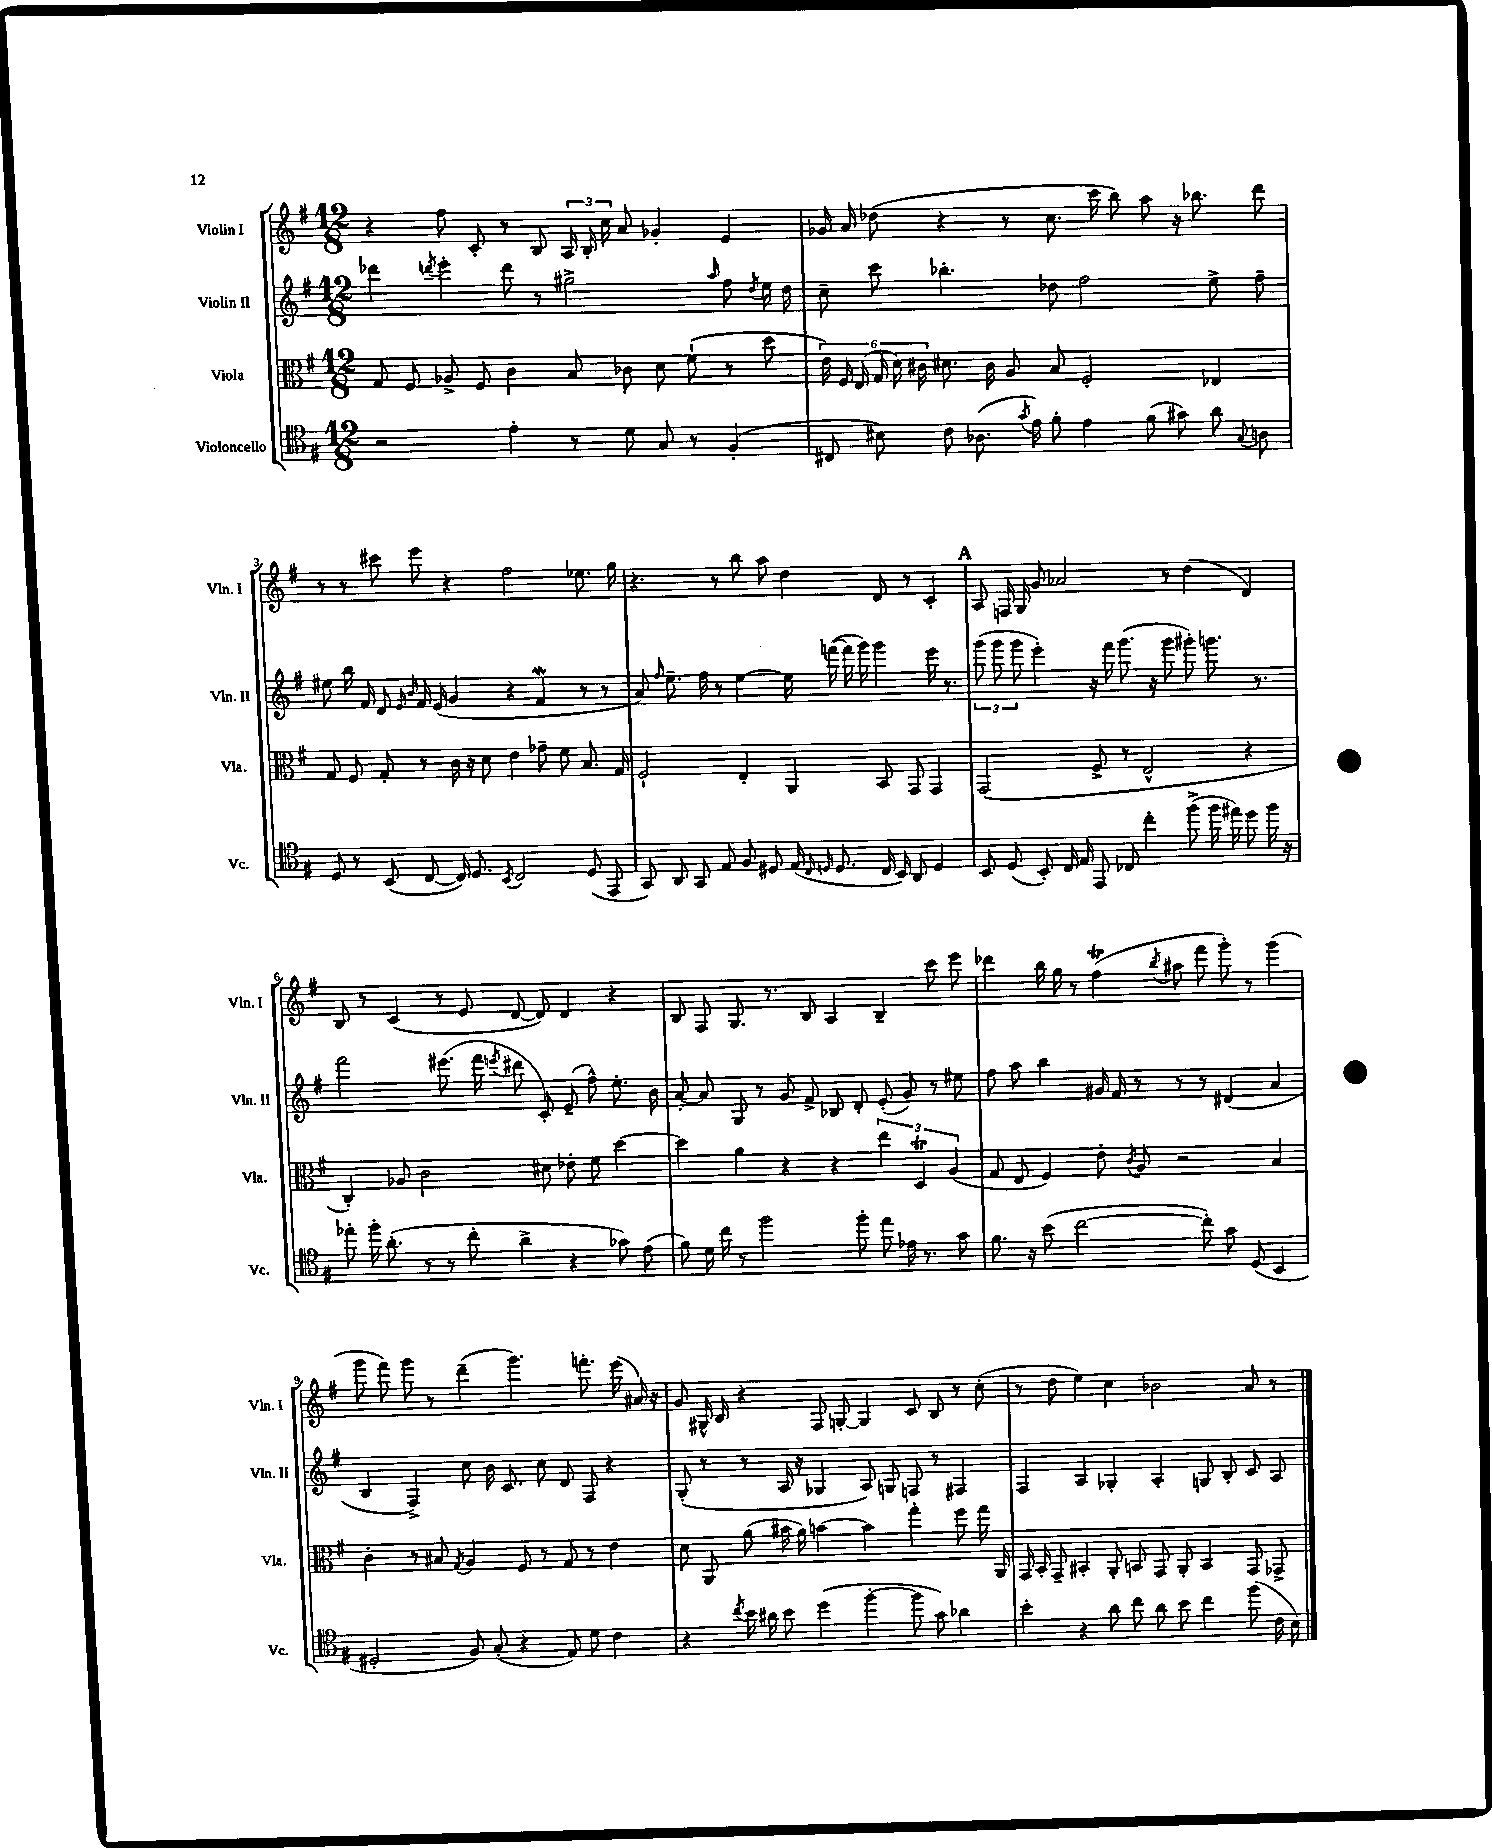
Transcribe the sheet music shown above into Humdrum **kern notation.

**kern	**kern	**kern	**kern
*part4	*part3	*part2	*part1
*staff4	*staff3	*staff2	*staff1
*I"Violoncello	*I"Viola	*I"Violin II	*I"Violin I
*I'Vc.	*I'Vla.	*I'Vln. II	*I'Vln. I
*clefC4	*clefC3	*clefG2	*clefG2
*k[f#]	*k[f#]	*k[f#]	*k[f#]
*M12/8	*M12/8	*M12/8	*M12/8
=1	=1	=1	=1
2r	8G/	4ddd-X\	4r
.	8F#/	.	.
.	.	8qdddn/	.
.	8A-X^/	4eee'\	8ff#\
.	8F#/	.	8c'/
4e'\	4c\	8ddd\	8r
.	.	8r	8B/
8r	8B/	2gg#X^\	24A/
.	.	.	24B'/
.	.	.	24cc\
8d\	8c-X\	.	8a/
8G/	8d\	.	4g-X'/
8r	(8f#`\	.	.
.	.	16qqaa/	.
(4F#'/	8r	8ff#\	4e/
.	.	8qdd/	.
.	8dd\	16ee\	.
.	.	16dd\	.
=2	=2	=2	=2
8C#X/	24e\)	8cc~\	16g-X/
.	24F#/	.	.
.	.	.	16a/
.	(24E/	.	.
8B#X\)	24G/	8ccc\	(8dd-X\
.	24d\)	.	.
.	24c#X\	.	.
8c\	8.d#X\	4.bb-X'\	4r
(8.A-X\	.	.	.
.	16c#\	.	.
.	8A/	.	8r
8qg/	.	.	.
16e\)	.	.	.
8f#'\	8B/	8dd-X\	8.cc\
4e\	2F#'/	2ff#\	.
.	.	.	16ccc\
.	.	.	8bb\)
(8f#\	.	.	8aa\
8g#X\)	.	.	16r
.	.	.	8.bb-X\
8a\	4E-X/	8ee^\	.
8qqG/	.	.	.
8An\	.	8ff#~\	8ddd\
!!LO:LB:g=z
=3	=3	=3	=3
8D/	8G/	8ee#X\	8r
8r	8F#/	16bb\	8r
.	.	16f#/	.
(8BB/	8G'/	8d/	8ccc#X\
.	.	16qqe/	.
.	.	16qqb/	.
[8C/	8r	16f#/	8eee\
.	.	(16e/	.
16C/])	16c\	4g/	4r
8.D/	16r	.	.
.	8d\	.	.
8qBB/	.	.	.
2C/	4e\	4r	2ff#\
.	8g-X~\	4f#W/	.
.	8f#\	.	.
(8D/	8.B/	8r	8.ee-X\
8EE/	.	8r	.
.	16G/	.	16gg\
=4	=4	=4	=4
8GG/)	2F#`/	8a/)	4.r
.	.	16qqff#/	.
8AA/	.	8.ee~\	.
8GG/	.	.	.
.	.	16ff#\	.
8E/	.	8r	8r
8F#/	4E'/	[4ee\	8bb\
8D#X/	.	.	8aa\
(16E/	4AA/	16ee\]	4dd\
16qqC/	.	.	.
16qqDn/	.	.	.
8.D/	.	([16fffn\	.
.	.	16fff\]	.
.	.	16ggg\)	.
16C/	8BB/	4ggg\	8d/
16BB/)	.	.	.
8AA/	8GG/	.	8r
4D/	4GG/	16eee\	4c'/
.	.	8.r	.
!!LO:REH:place=s1:t=A
=5	=5	=5	=5
8BB/	(2GG/	(12ggg\	8A/
.	.	12ggg\	.
(8D/	.	.	16Fn/
.	.	12ggg\	.
.	.	.	16G/
8BB'/)	.	4eee'\)	8g/
16C/	.	.	2a-X/
16E/	.	.	.
8EE/	8F#^/	16r	.
.	.	16fff#\	.
8C-X/	8r	(8.ggg\	.
4cc'\	2E^^/	.	.
.	.	16r	.
.	.	8ggg\	8r
(8ff#^\	.	8ggg#X'\)	(4dd\
16ff#\	.	8.gggn\	.
16ee#X\)	.	.	.
8dd\	4r	.	4d/)
.	.	8.r	.
16ff#\	.	.	.
16r	.	.	.
!!LO:LB:g=z
=6	=6	=6	=6
8ee-X'\	4C'/)	2fff#\	8B/
16ff#'\	.	.	8r
(8.a'\	.	.	.
.	8A-X/	.	(4c/
8r	2c\	.	.
8r	.	(8.eee#X\	8r
8cc'\	.	.	8e/
.	.	16fff#\	.
.	.	8qeeen/	.
4a^\	.	8ddd#X\	[8d/
.	8d#X\	8c'/)	8d/])
4r	8e-X'\	(8e~/	4d/
.	8f#\	8ff#^^\)	.
8g-X\)	[4dd\	8.ee'\	4r
(8e\	.	.	.
.	.	16b\	.
=7	=7	=7	=7
8f#\)	4dd\]	[8a'/	8B/
16d\	.	8a/]	8F#/
16cc\	.	.	.
8r	4a\	8G/	8.G/
2ff#\	.	8r	.
.	.	.	8.r
.	4r	8g/	.
.	.	8f#^/	8B/
.	4r	8B-X/	4A/
8ff#'\	.	8d'/	.
8ee\	6ee\	(8e'/	4B~/
16e-X\	.	8g/)	.
.	6DT/	.	.
8.r	.	.	.
.	.	8r	8ccc\
.	(6A/	.	.
8g\	.	8ee#X\	8eee\
=8	=8	=8	=8
8.f#\	8G/	8ff#\	4ddd-X\
.	8E/	8aa\	.
16r	.	.	.
(8b\	4F#/)	4bb\	16bb\
.	.	.	16gg\
[2cc\	.	.	8r
.	8e'\	16g#X/	(4ff#t\
.	.	16f#/	.
.	8qc/	.	.
.	8A/	8r	.
.	.	.	8qbb/
.	2r	8r	8aa#X\
8cc'\])	.	8r	8fff#\
8g\	.	(4d#X/	8ggg'\)
(8D/	.	.	8r
4BB/	4B/	4a/	(4ggg\
!!LO:LB:g=z
=9	=9	=9	=9
2D#X'/	4c'\	4B/	8ggg\
.	.	.	8fff#\)
.	8r	4F#^/)	8ggg\
.	8B#X/	.	8r
.	8qG/	.	.
8F#/)	4A/	8cc\	(4ddd~\
(8G'/	.	16b\	.
.	.	8.c/	.
4r	8F#/	.	4.ggg\)
.	8r	8cc\	.
8E/)	8G/	8d/	.
8d\	8r	8F#/	8.fffn'\
4c\	4e\	4r	.
.	.	.	(16eee\
.	.	.	16a#X/)
.	.	.	16r
=10	=10	=10	=10
4r	8d\	(8G'/	8g/
.	8AA/	8r	16G#X^^/
.	.	.	16B/
8qcc/	.	.	.
16b\	(8a\	8r	4r
16a#X\	.	.	.
8b\	16b#X\	16A/	.
.	16a\)	16r	.
(4dd\	[4bn\	4G-X/	8F#/
.	.	.	[8Gn'/
[4ff#'\	4b\]	8A/)	4G/]
.	.	8Gn/	.
8ff#\]	4gg'\	8Fn/	8c/
8g\)	.	8r	8B/
4a-X\	8ff#\	4F#X/	8r
.	16gg\	.	(8cc'\
.	16AA/	.	.
=11	=11	=11	=11
4b'\	16GG/	4F#/	8r
.	16BB'/	.	.
.	8GG~/	.	8dd\
4r	4BB#X'/	4A/	4ee\)
8a\	8AA'/	4G-X'/	4cc\
8cc\	8BBn/	.	.
8a\	8GG/	4A'/	2b-X\
8b\	8AA'/	.	.
4cc\	4BB/	8Gn/	.
.	.	8B'/	.
(8ff#\	8GG/	8c/	8a/
16c\	8GG-X^/	8A/	8r
16B\)	.	.	.
==	==	==	==
*-	*-	*-	*-
